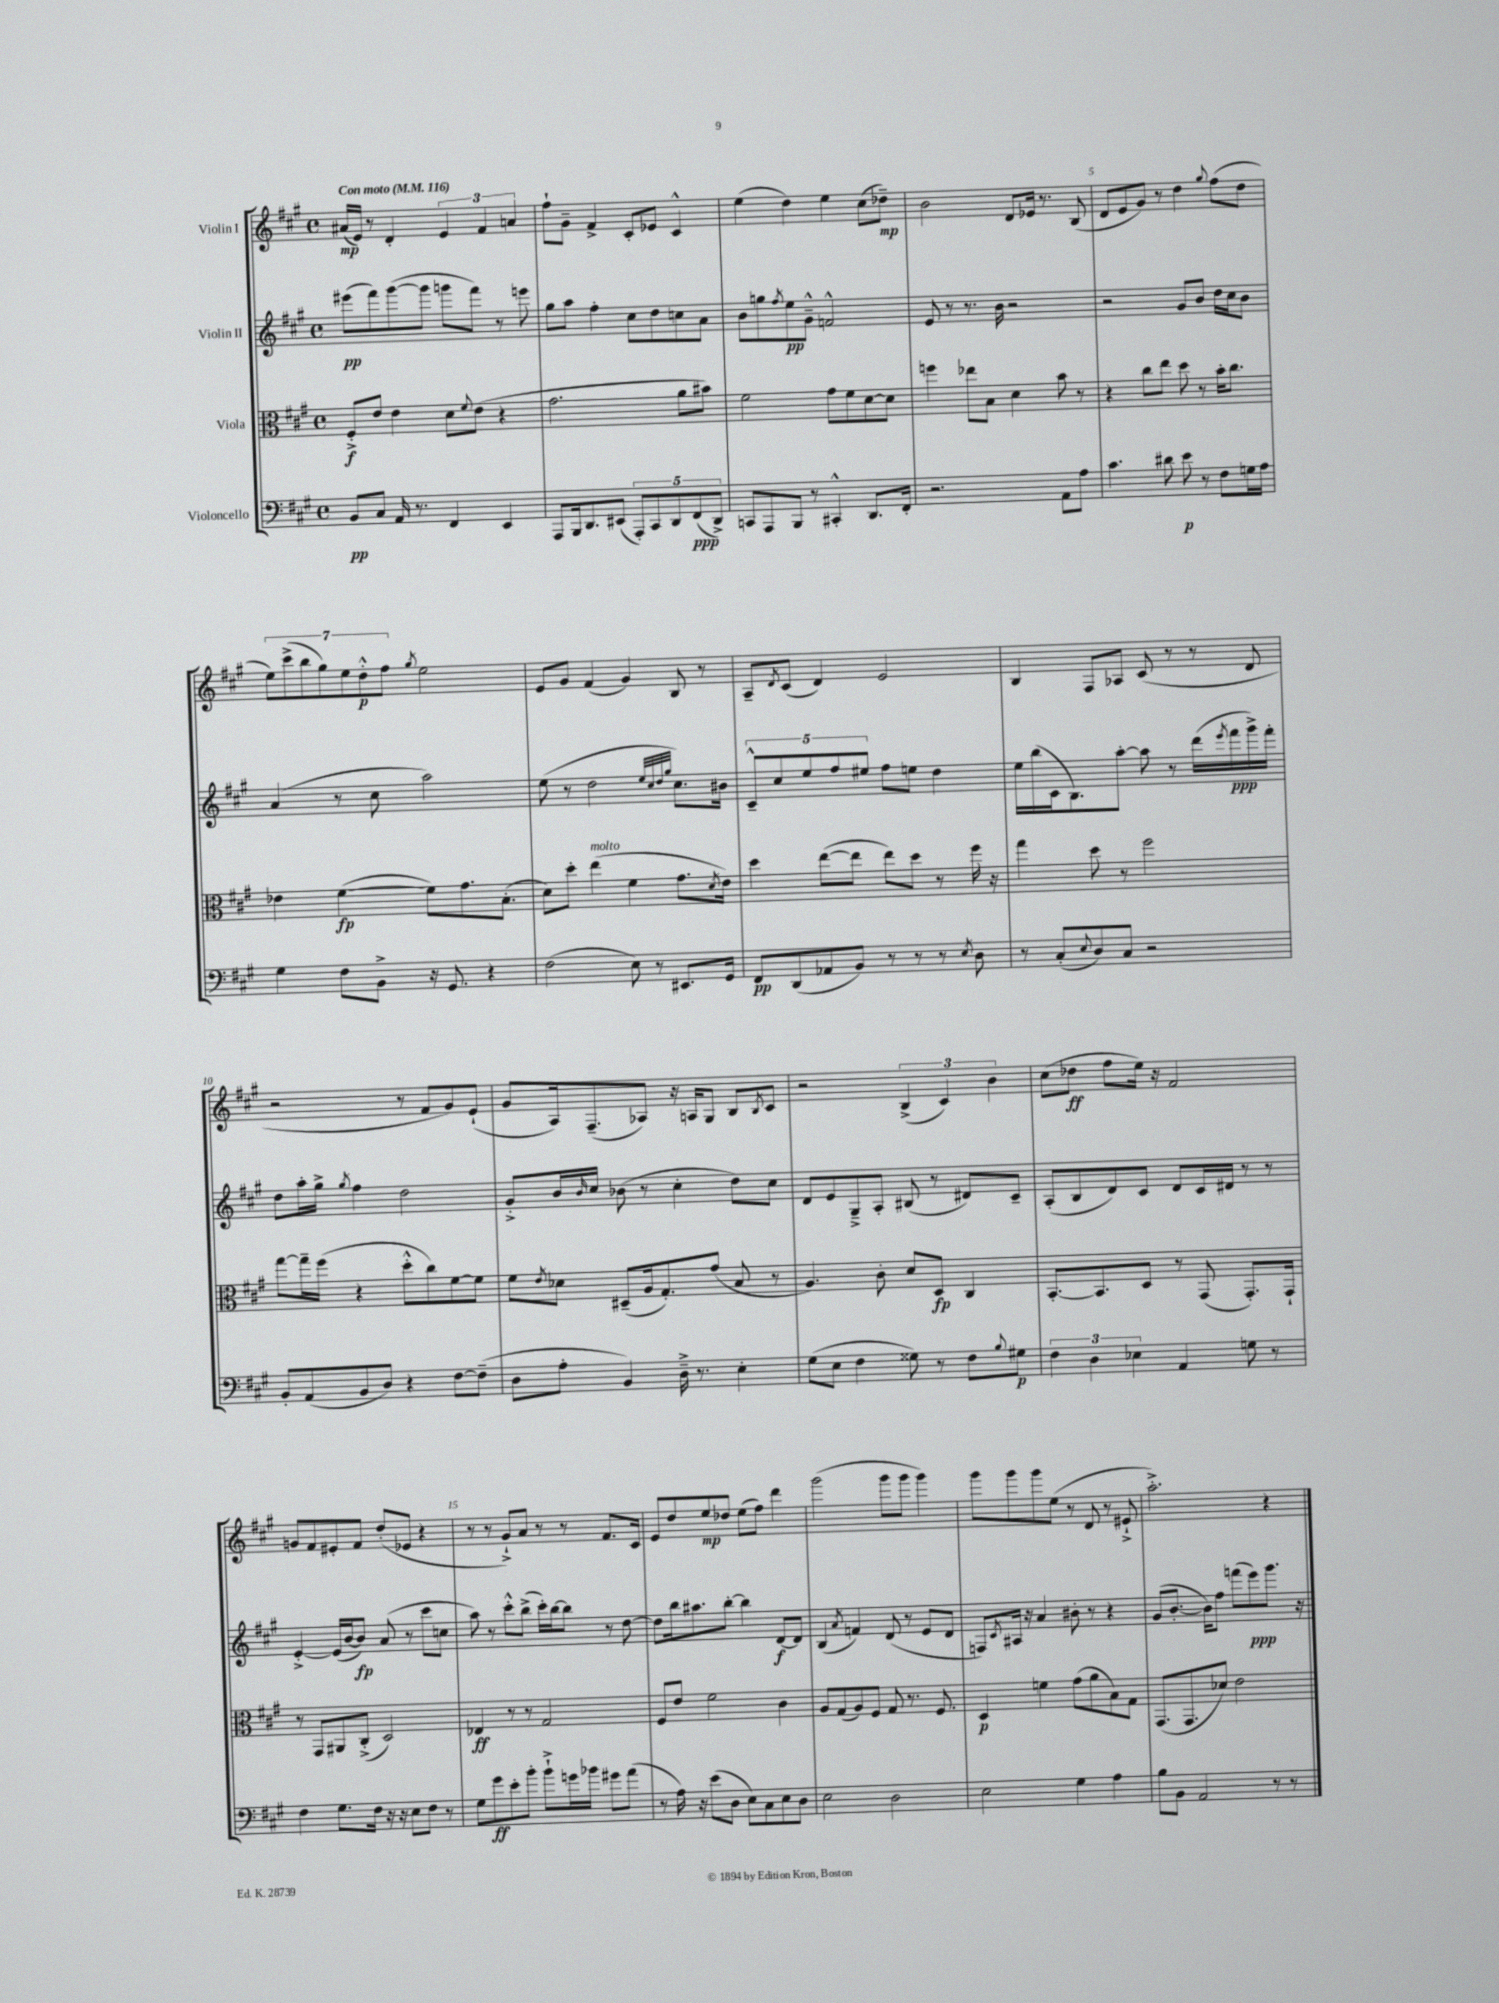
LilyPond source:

<<
\new StaffGroup <<
\new Staff = "s0" \with { instrumentName = "Violin I" } {
    \clef treble \key a \major \defaultTimeSignature \time 4/4 \tempo "Con moto" 4 = 116
    ais'16\mp( e'16) r8 d'4-. \tuplet 3/2 { e'4 fis'4 a'4 } |
    fis''8-! gis'8-- fis'4-> cis'8-. ees'8 cis'4-^ |
    e''4( d''4) e''4 cis''8( des''8--\mp) |
    b'2 d'8 ees'16 r8. b8( |
    d'8 e'8 gis'8) r8 d''4 \appoggiatura { gis''8 } fis''8( d''8 |
    \tuplet 7/4 { e''8) cis'''8->( b''8 gis''8) e''8 d''8-.-^\p fis''8 } \acciaccatura { gis''8 } e''2 |
    e'8 gis'8 fis'4( gis'4) b8 r8 |
    a8-- \acciaccatura { d'8 } cis'8( d'4) e'2 |
    b4 fis8 aes8 cis'8( r8 r8 d'8 |
    r2 r8 fis'8 gis'8) e'8-!( |
    gis'8 a16) fis8.--( aes8) r16 a16 gis8 b8 \acciaccatura { b8 } cis'8 |
    r2 \tuplet 3/2 { b4->( cis'4) b'4 } |
    cis''8( des''8\ff fis''8 e''16) r16 fis'2 |
    g'8 fis'8 eis'8-. fis'8 d''8-.( ees'8 r4 |
    r8 r8 gis'8-!->) a'8 r8 r8 fis'8. cis'16 |
    e'8 d''8 e''8\mp des''8 e''8( fis''8) d'''4 |
    gis'''2( gis'''8 gis'''8 gis'''4) |
    gis'''8 gis'''8 gis'''8 e''8( r8 d'8 r8 eis'8-!-> |
    a''2.-.->) r4 \bar "|." |
}
\new Staff = "s1" \with { instrumentName = "Violin II" } {
    \clef treble \key a \major \defaultTimeSignature \time 4/4
    eis'''8\pp( fis'''8) gis'''8~( gis'''8 g'''8 fis'''8) r8 e'''8 |
    gis''8 a''8 fis''4-. cis''8 d''8 c''8 a'8 |
    b'8 g''8 \acciaccatura { fis''8 } e''8\pp gis'8---^ f'2-^ |
    e'8 r8 r8. b'16 r2 |
    r2 gis'8 b'8 d''16 cis''16 b'8 |
    a'4( r8 cis''8 a''2) |
    e''8( r8 d''2 \grace { e''32 cis''32 d''32 gis''32 } cis''8.) bis'16 |
    \tuplet 5/4 { cis'8---^ cis''8 e''8 fis''8 eis''8 } fis''8 e''8 d''4 |
    e''16 b''16( cis'16 b8.) a''8~-. a''8 r8 d'''16( \acciaccatura { e'''8 } fis'''16\ppp gis'''16->) fis'''16-. |
    d''8 a''16-. gis''16-> \acciaccatura { gis''8 } fis''4 d''2 |
    gis'8-.-> b'16 \grace { b'16 } cis''16 bes'8( r8 cis''4-. d''8) cis''8 |
    d'8 e'8 gis8---> a8-. bis8( r8 dis'8) cis'8-- |
    a8-.( b8 d'8) cis'8 d'8 cis'16 dis'16 r8 r8 |
    e'4~-.-> e'16( b'16~ b'8\fp) a'8( r8 cis'''8 c''8 |
    a''8) r8 cis'''8-.-^ b''8->( cis'''16-.) b''16~ b''8 r8 d''8~ |
    d''8 b''16 ais''8. b''8~-. b''4 d'8~\f d'8 |
    b4( \acciaccatura { a'8 } f'4) d'8( r8 e'8 d'8 |
    f8) \acciaccatura { cis'8 } ais16 r16 a'4 bis'8-. r8 r4 |
    gis'8( b'8.~-. b'16) fis''8 f'''8( e'''8\ppp) gis'''8. r16 \bar "|." |
}
\new Staff = "s2" \with { instrumentName = "Viola" } {
    \clef alto \key a \major \defaultTimeSignature \time 4/4
    fis8-.->\f e'8 e'4 d'8 \appoggiatura { fis'8 } e'8( r4 |
    gis'2. a'8 bis'8) |
    fis'2 gis'8 fis'8 d'8~ d'8 |
    f''4 ees''8 b8 d'4 b'8 r8 |
    r4 cis''8 e''8 d''8 r8 b'16-. cis''8. |
    ees'4 fis'4~\fp( fis'8) gis'8. b8.-.( |
    d'8) d''8-. e''4^\markup { \italic "molto" }( fis'4 gis'8. \acciaccatura { d'8 } e'16) |
    d''4 e''8~( e''8 e''8) d''8 r8 fis''16 r16 |
    gis''4 d''8 r8 fis''2 |
    gis''8~ gis''16-- fis''16( r4 d''8-.-^ cis''8) fis'8~ fis'8 |
    fis'8 \acciaccatura { e'8 } des'8 dis8--( a16 gis8.-.) gis'8( b8 r8 |
    a4.) cis'8-. d'8 d8\fp cis4 |
    b,8.~-. b,8. d8 r8 gis,8( gis,8.-.) gis,16-! |
    r8 gis,8 ais,8 cis8-.->( d2) |
    ees4\ff r8 r8 gis2 |
    fis8 e'8 fis'2 cis'4 |
    a8 gis8( a8) fis8 gis8 r8. fis8. |
    d4\p f'4 gis'8( a'8 b8) gis8 |
    gis,8.( gis,8. des'8) e'2 \bar "|." |
}
\new Staff = "s3" \with { instrumentName = "Violoncello" } {
    \clef bass \key a \major \defaultTimeSignature \time 4/4
    b,8\pp cis8 a,16 r8. fis,4 e,4 |
    a,,8 b,,16 d,8. eis,8( \tuplet 5/4 { a,,8-.) cis,8 d,8 fis,8\ppp( d,8->) } |
    c,8 a,,8 b,,8 r8 cis,4-.-^ d,8. fis,16-. |
    r2. a,8 a8 |
    cis'4. dis'8 e'8\p r8 fis8 g16 a16 |
    gis4 fis8 b,8-> r16 gis,8. r4 |
    fis2( e8) r8 eis,8. gis,16 |
    fis,8\pp d,8( aes,8 b,8) r8 r8 r8 \acciaccatura { e8 } d8 |
    r8 cis8-.( \appoggiatura { e8 } d8) cis8 r2 |
    b,8-. a,8( b,8 d8) r4 fis8~ fis8--( |
    d8 a8-. b,4) d16---> r8. e4-. |
    gis8( e8 fis4 gisis8) r8 fis8 \appoggiatura { b8 } gis8\p |
    \tuplet 3/2 { fis4 d4 ees4 } a,4 g8 r8 |
    fis4 gis8. fis16 r16 r16 e8 fis8 r8 |
    gis8 gis'8\ff e'8-. b'8-. b'8-!-> g'16 bes'16 gis'8 a'8( |
    r8 a16) r16 e'8( d8 e8) cis8 e8 d8 |
    e2 d2 |
    e2 gis4 a4 |
    b8 b,8 a,2 r8 r8 \bar "|." |
}
>>
>>
\layout { \context { \Score \override BarNumber.break-visibility = ##(#f #t #t) barNumberVisibility = #(every-nth-bar-number-visible 5) } }
